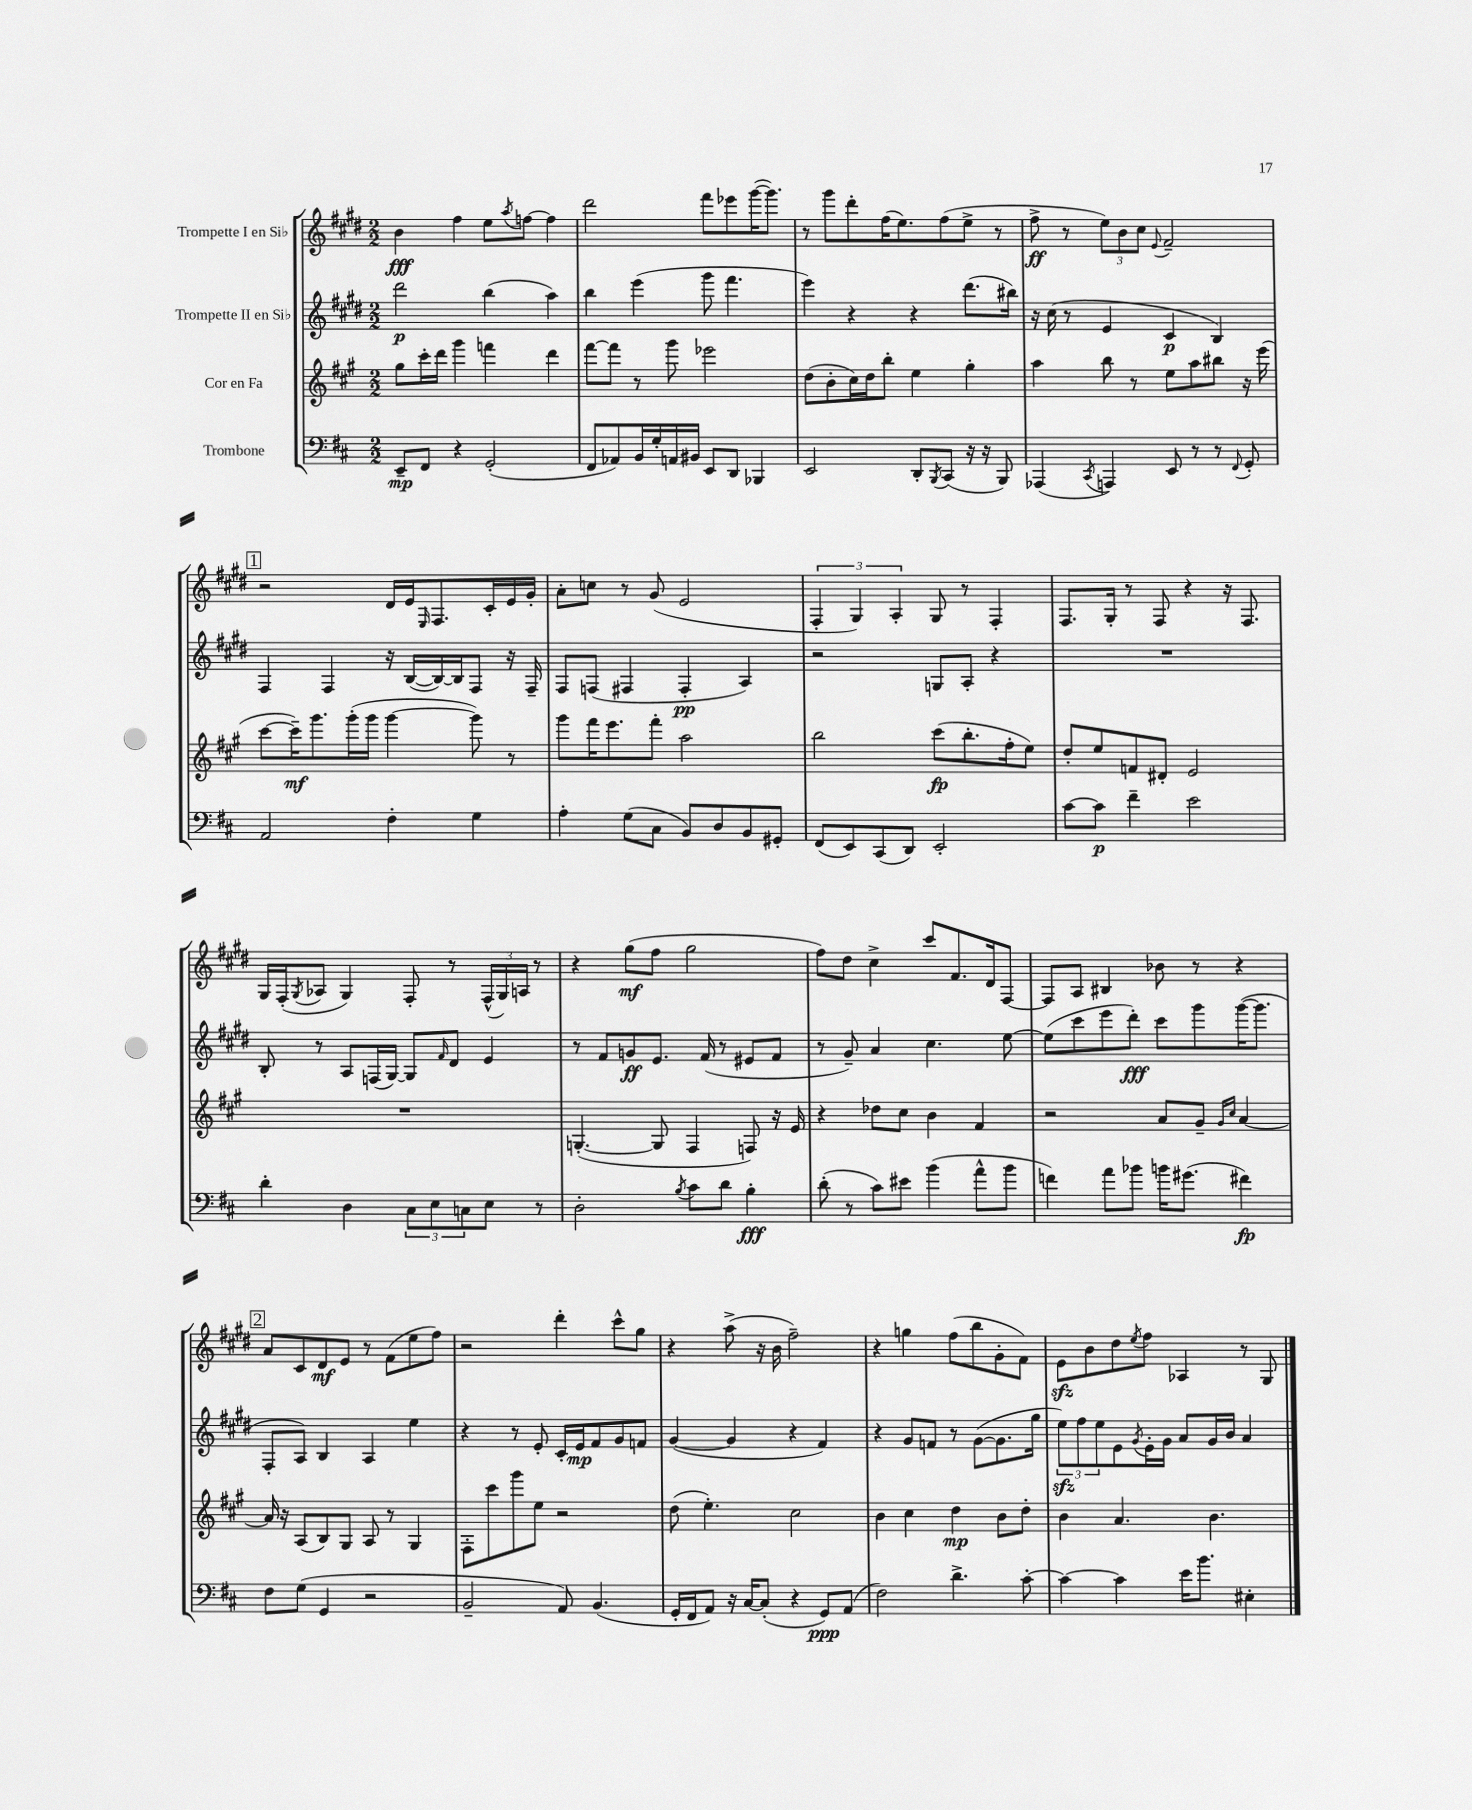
<<
\new StaffGroup <<
\new Staff = "s0" \with { instrumentName = "Trompette I en Sib" } {
    \clef treble \key e \major \numericTimeSignature \time 2/2
    b'4\fff fis''4 e''8 \acciaccatura { a''8 } f''8~ f''4 |
    dis'''2 fis'''8 ees'''8 gis'''16~( gis'''8.) |
    r8 gis'''8 dis'''8-. fis''16( e''8.) fis''8( e''8-> r8 |
    fis''8->\ff r8 \tuplet 3/2 { e''8) b'8 cis''8 } \appoggiatura { e'8 } fis'2-- |
    \mark \markup { \box "1" } r2 dis'16 e'16 \grace { e16 } fis8. cis'16-. e'16 gis'16-. |
    a'8-. c''8 r8 gis'8( e'2 |
    \tuplet 3/2 { fis4-. gis4) a4-. } gis8 r8 fis4-. |
    fis8. gis16-. r8 fis8 r4 r16 fis8. |
    gis16 fis16-.( \acciaccatura { gis8 } aes8 gis4) fis8-. r8 \tuplet 3/2 { fis16-^( gis16) a16 } r8 |
    r4 gis''8\mf( fis''8 gis''2 |
    fis''8) dis''8 cis''4-> cis'''8 fis'8. dis'16 fis8~ |
    fis8 a8 bis4 bes'8 r8 r4 |
    \mark \markup { \box "2" } a'8 cis'8 dis'8\mf e'8 r8 fis'8( e''8 fis''8) |
    r2 dis'''4-. cis'''8-^ gis''8 |
    r4 a''8->( r16 b'16 fis''2--) |
    r4 g''4 fis''8( b''8 gis'8-. fis'8) |
    e'8\sfz b'8 dis''8 \acciaccatura { e''8 } fis''8 aes4 r8 gis8 \bar "|." |
}
\new Staff = "s1" \with { instrumentName = "Trompette II en Sib" } {
    \clef treble \key e \major \numericTimeSignature \time 2/2
    dis'''2\p b''4( a''4) |
    b''4 e'''4( gis'''8 fis'''4. |
    e'''4) r4 r4 dis'''8.( bis''16) |
    r16 cis''16( r8 e'4 cis'4\p b4) |
    \mark \markup { \box "1" } fis4 fis4 r16 b16~( b16~) b16 fis8 r16 fis16-- |
    fis8 f8( fis4 fis4-.\pp a4) |
    r2 g8 a8-. r4 |
    R1 |
    b8-. r8 a8 f16( gis16~) gis8 \grace { fis'16 } dis'8 e'4 |
    r8 fis'8 g'8\ff e'8. fis'16( r8 eis'8 fis'8 |
    r8 gis'8--) a'4 cis''4. e''8~ |
    e''8( cis'''8 e'''8 dis'''8-.\fff) cis'''8 gis'''8 gis'''16~( gis'''8. |
    \mark \markup { \box "2" } fis8-. a8) b4 a4 e''4 |
    r4 r8 e'8-. cis'16-. e'16\mp fis'8 gis'8 f'8 |
    gis'4~( gis'4 r4 fis'4) |
    r4 gis'8 f'8 r8 gis'8~( gis'8. gis''16 |
    \tuplet 3/2 { e''8\sfz) fis''8 e''8 } e'8 \acciaccatura { gis'8 } e'16-. gis'16 a'8 gis'16 b'16 a'4 \bar "|." |
}
\new Staff = "s2" \with { instrumentName = "Cor en Fa" } {
    \clef treble \key a \major \numericTimeSignature \time 2/2
    gis''8 cis'''16-. d'''16 gis'''4 f'''4 d'''4 |
    fis'''8~ fis'''8 r8 gis'''8 ees'''2 |
    d''8( b'8-. cis''16) d''16 b''8-. e''4 gis''4-. |
    a''4 b''8 r8 e''8 a''8 bis''8 r16 e'''16( |
    \mark \markup { \box "1" } cis'''8~ cis'''16--\mf) gis'''8. gis'''16-.( gis'''16 gis'''4~ gis'''8) r8 |
    gis'''8 fis'''16 e'''8. fis'''8-. a''2 |
    b''2 cis'''8\fp( b''8.-. fis''16-. e''8) |
    d''8-. e''8 f'8 dis'8-. e'2 |
    R1 |
    g4.~-.( g8 fis4 f8) r16 e'16 |
    r4 des''8 cis''8 b'4 fis'4 |
    r2 a'8 gis'8-- \grace { gis'16 cis''16 } a'4~ |
    \mark \markup { \box "2" } a'16 r16 a8( b8) gis8 a8 r8 gis4 |
    fis8-. cis'''8 gis'''8 e''8 r2 |
    d''8( e''4.-.) cis''2 |
    b'4 cis''4 d''4\mp b'8 d''8-. |
    b'4 a'4. b'4. \bar "|." |
}
\new Staff = "s3" \with { instrumentName = "Trombone" } {
    \clef bass \key d \major \numericTimeSignature \time 2/2
    e,8--\mp fis,8 r4 g,2-.( |
    fis,8 aes,8) b,16 g16-. a,16 bis,16 e,8 d,8 bes,,4 |
    e,2 d,8-. \acciaccatura { b,,8 } cis,8( r16 r16 b,,8) |
    aes,,4( \acciaccatura { cis,8 } a,,4) e,8 r8 r8 \appoggiatura { fis,8 } g,8-. |
    \mark \markup { \box "1" } a,2 fis4-. g4 |
    a4-. g8( cis8 b,8) d8 b,8 gis,8-. |
    fis,8( e,8) cis,8( d,8) e,2-. |
    cis'8~ cis'8\p fis'4-- e'2 |
    d'4-. d4 \tuplet 3/2 { cis8 e8 c8 } e8 r8 |
    d2-. \acciaccatura { b8 } cis'8 d'8 b4-.\fff |
    d'8-.( r8 cis'8) eis'8 b'4( a'8-^ b'8 |
    f'4) a'8 bes'8 b'16 gis'8.( fis'4\fp) |
    \mark \markup { \box "2" } fis8 g8( g,4 r2 |
    b,2-- a,8) b,4.( |
    g,16-. fis,16 a,8) r16 cis16~ cis8-.( r4 g,8\ppp) a,8( |
    fis2) d'4.-> cis'8~-. |
    cis'4~ cis'4 e'16 b'8. eis4-. \bar "|." |
}
>>
>>
\layout { \context { \Score \remove "Bar_number_engraver" } }
